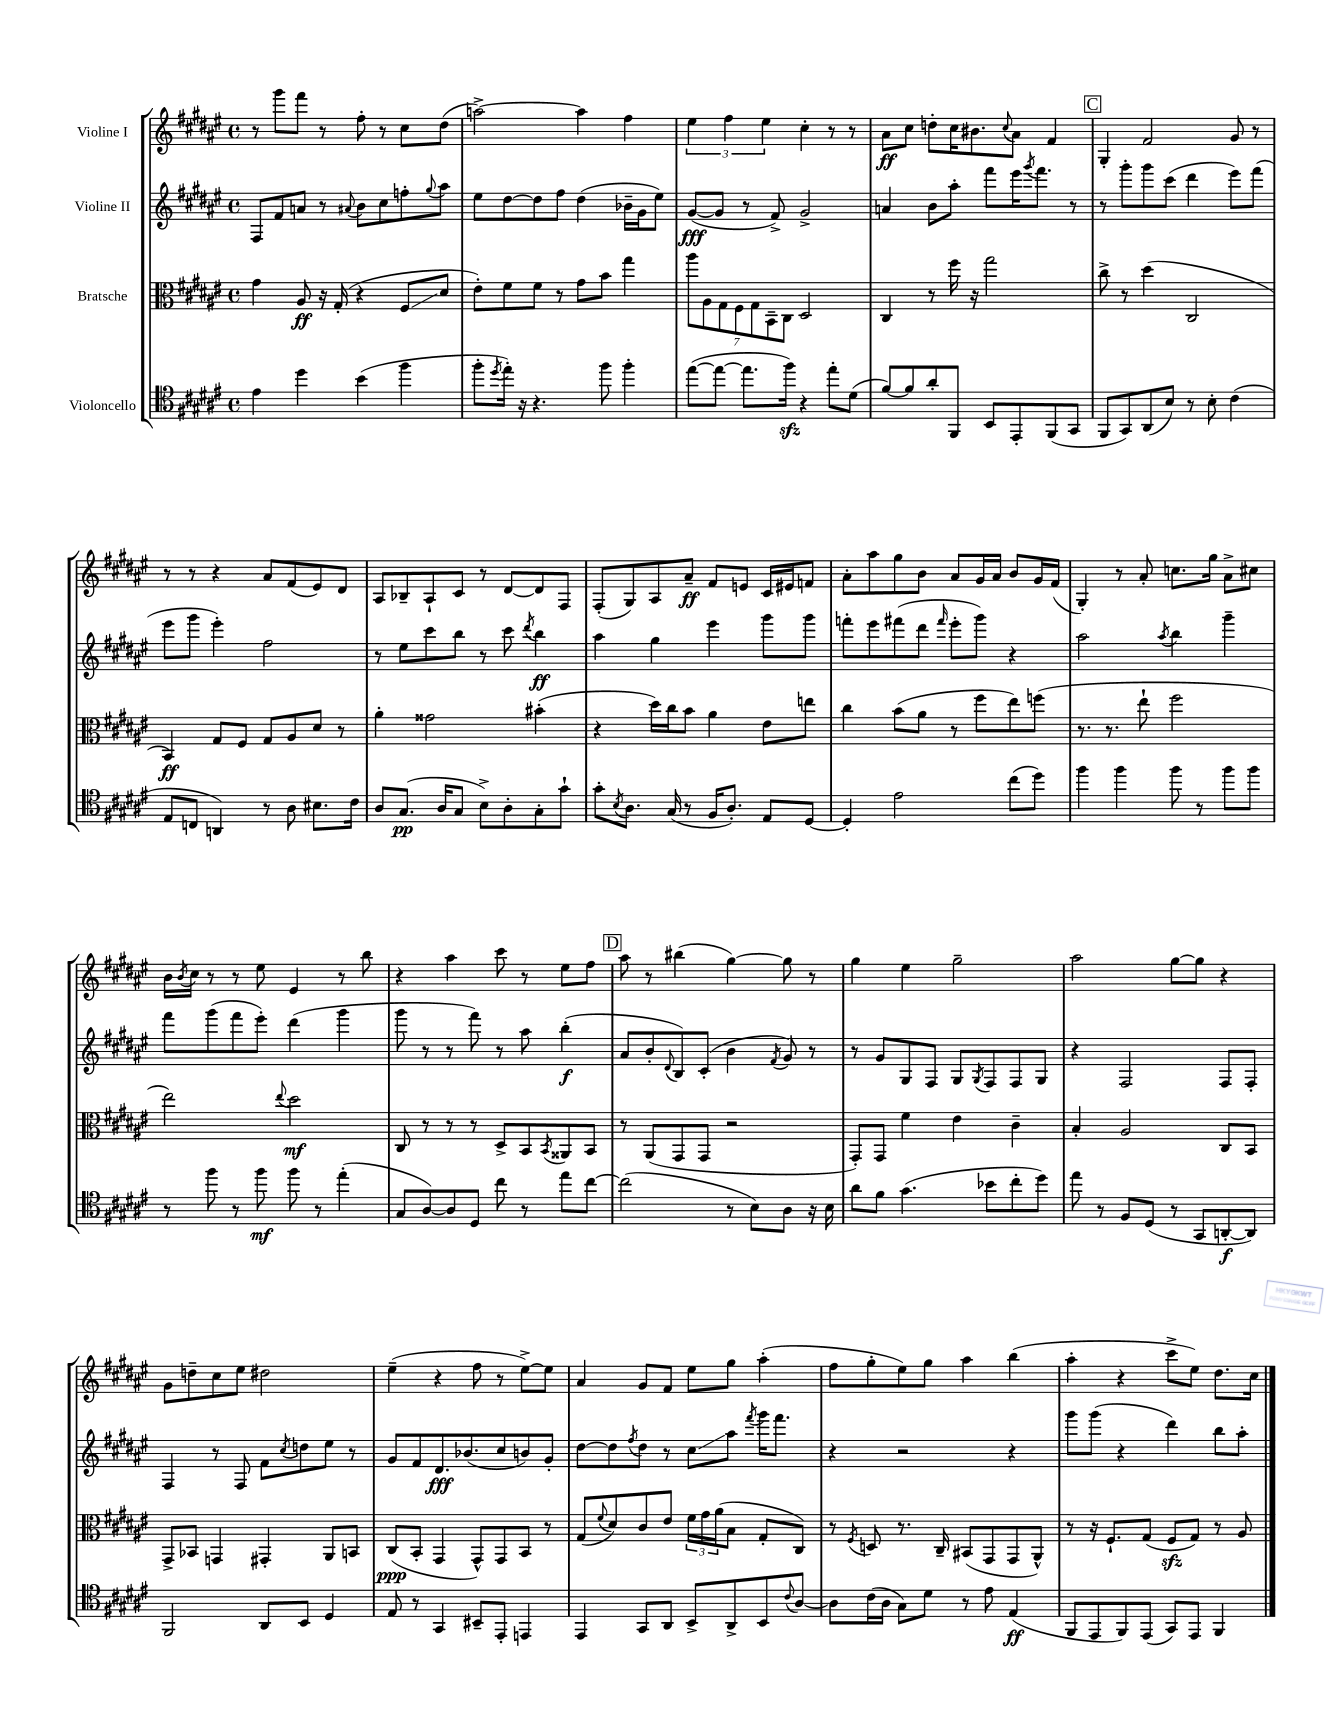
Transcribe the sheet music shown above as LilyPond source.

<<
\new StaffGroup <<
\new Staff = "s0" \with { instrumentName = "Violine I" } {
    \clef treble \key fis \major \defaultTimeSignature \time 4/4
    r8 gis'''8 fis'''8 r8 fis''8-. r8 cis''8 dis''8( |
    a''2~->) a''4 fis''4 |
    \tuplet 3/2 { eis''4 fis''4 eis''4 } cis''4-. r8 r8 |
    ais'8\ff cis''8 d''8-. cis''16 bis'8. \appoggiatura { cis''8 } ais'8 fis'4 |
    \mark \markup { \box "C" } gis4-. fis'2 gis'8 r8 |
    r8 r8 r4 ais'8 fis'8( eis'8) dis'8 |
    ais8 bes8-- ais8-! cis'8 r8 dis'8~ dis'8 fis8 |
    fis8-.( gis8) ais8 ais'8--\ff fis'8 e'8 cis'16 eis'16 f'8 |
    ais'8-. ais''8 gis''8 b'8 ais'8 gis'16 ais'16 b'8 gis'16 fis'16( |
    gis4-.) r8 ais'8-. c''8. gis''16 ais'8-> cis''8 |
    b'16 \acciaccatura { b'8 } cis''16 r8 r8 eis''8 eis'4 r8 b''8 |
    r4 ais''4 cis'''8 r8 eis''8 fis''8 |
    \mark \markup { \box "D" } ais''8 r8 bis''4( gis''4~) gis''8 r8 |
    gis''4 eis''4 gis''2-- |
    ais''2 gis''8~ gis''8 r4 |
    gis'8 d''8-- cis''8 eis''8 dis''2 |
    eis''4--( r4 fis''8 r8 eis''8~->) eis''8 |
    ais'4 gis'8 fis'8 eis''8 gis''8 ais''4-.( |
    fis''8 gis''8-. eis''8) gis''8 ais''4 b''4( |
    ais''4-. r4 cis'''8-> eis''8) dis''8. cis''16 \bar "|." |
}
\new Staff = "s1" \with { instrumentName = "Violine II" } {
    \clef treble \key fis \major \defaultTimeSignature \time 4/4
    fis8 fis'8 a'8 r8 \appoggiatura { ais'8 } b'8 cis''8 f''8-. \appoggiatura { gis''8 } ais''8 |
    eis''8 dis''8~ dis''8 fis''8 dis''4( bes'16-- gis'16 eis''8) |
    gis'8~\fff( gis'8 r8 fis'8->) gis'2-> |
    a'4 b'8 ais''8-. fis'''8 eis'''16 \acciaccatura { gis'''8 } fis'''8. r8 |
    \mark \markup { \box "C" } r8 gis'''8-. gis'''8 cis'''8( dis'''4 eis'''8) fis'''8( |
    eis'''8 gis'''8 eis'''4-.) fis''2 |
    r8 eis''8 cis'''8 b''8 r8 cis'''8 \acciaccatura { dis'''8 } b''4\ff |
    ais''4 gis''4 eis'''4 gis'''8 gis'''8 |
    f'''8-. eis'''8 fis'''8( dis'''8 \grace { fis'''16 } eis'''8-. gis'''8) r4 |
    ais''2 \acciaccatura { ais''8 } b''4 gis'''4-- |
    fis'''8 gis'''8( fis'''8 eis'''8-.) dis'''4( gis'''4 |
    gis'''8 r8 r8 fis'''8) r8 ais''8 b''4-.\f( |
    \mark \markup { \box "D" } ais'8 b'8-. \appoggiatura { dis'8 } b8) cis'8-.( b'4 \acciaccatura { fis'8 } gis'8) r8 |
    r8 gis'8 gis8 fis8 gis8 \acciaccatura { gis8 } fis8 fis8 gis8 |
    r4 fis2 fis8 fis8-. |
    fis4 r8 fis8 fis'8 \acciaccatura { cis''8 } d''8 eis''8 r8 |
    gis'8 fis'8 dis'8.\fff bes'8.( cis''8 b'8) gis'8-. |
    dis''8~ dis''8 \acciaccatura { fis''8 } dis''8 r8 cis''8\glissando ais''8 \acciaccatura { fis'''8 } gis'''16 fis'''8. |
    r4 r2 r4 |
    gis'''8 gis'''8( r4 dis'''4) b''8 ais''8-. \bar "|." |
}
\new Staff = "s2" \with { instrumentName = "Bratsche" } {
    \clef alto \key fis \major \defaultTimeSignature \time 4/4
    gis'4 ais8\ff r16 gis16-.( r4 fis8\glissando dis'8 |
    eis'8-.) fis'8 fis'8 r8 gis'8 b'8 gis''4 |
    \tuplet 7/4 { ais''8 ais8 gis8 fis8 gis8 b,8-- cis8 } dis2 |
    cis4 r8 fis''16 r16 gis''2 |
    \mark \markup { \box "C" } cis''8-> r8 dis''4( cis2 |
    b,4\ff) gis8 fis8 gis8 ais8 dis'8 r8 |
    ais'4-. gisis'2 bis'4-.( |
    r4 dis''16) cis''16 b'8 ais'4 eis'8 e''8 |
    cis''4 b'8( ais'8 r8 fis''8 eis''8) f''8( |
    r8. r8. eis''8-! fis''2 |
    eis''2) \appoggiatura { eis''8 } dis''2\mf |
    cis8 r8 r8 r8 dis8-> b,8 \acciaccatura { b,8 } aisis,8 b,8 |
    \mark \markup { \box "D" } r8 ais,8( gis,8 gis,8 r2 |
    gis,8-.) gis,8 fis'4 eis'4 cis'4-- |
    b4-. ais2 cis8 b,8 |
    gis,8-> bes,8 g,4 gis,4-. ais,8 b,8 |
    cis8\ppp( b,8-. gis,4 gis,8-^) gis,8 b,8 r8 |
    gis8( \appoggiatura { fis'8 } dis'8) cis'8 eis'8 \tuplet 3/2 { fis'16 gis'16 ais'16( } b8 gis8-. cis8) |
    r8 \acciaccatura { fis8 } d8 r8. cis16-- bis,8( gis,8 gis,8 ais,8-^) |
    r8 r16 fis8.-! gis8( fis8\sfz gis8) r8 ais8 \bar "|." |
}
\new Staff = "s3" \with { instrumentName = "Violoncello" } {
    \clef tenor \key fis \major \defaultTimeSignature \time 4/4
    eis'4 dis''4 b'4( fis''4 |
    fis''8-. \acciaccatura { dis''8 } eis''16-.) r16 r4. fis''8 fis''4-. |
    eis''8~( eis''8~ eis''8. fis''16\sfz) r4 eis''8-. dis'8( |
    fis'8~) fis'8 ais'8-. fis,8 b,8 eis,8-. fis,8( gis,8 |
    \mark \markup { \box "C" } fis,8 gis,8) ais,8( b8) r8 b8-. cis'4( |
    eis8 c8 a,4) r8 ais8 bis8. cis'16 |
    ais8 gis8.\pp( ais16 gis8 b8->) ais8-. gis8-. gis'8-! |
    gis'8-. \acciaccatura { b8 } ais8. gis16( r8 fis16 ais8.-.) eis8 dis8~ |
    dis4-. eis'2 cis''8( dis''8) |
    fis''4 fis''4 fis''8 r8 fis''8 fis''8 |
    r8 fis''8 r8 fis''8\mf fis''8 r8 eis''4-.( |
    gis8 ais8~) ais8 dis8 cis''8 r8 eis''8 cis''8~ |
    \mark \markup { \box "D" } cis''2( r8 b8) ais8 r16 b16 |
    ais'8 fis'8 gis'4.( bes'8 cis''8-. dis''8) |
    eis''8 r8 fis8 dis8( r8 gis,8 a,8~-.\f a,8) |
    fis,2 ais,8 b,8 dis4 |
    eis8 r8 gis,4 bis,8-- eis,8-. e,4 |
    eis,4 gis,8 ais,8 b,8-> ais,8-> b,8 \appoggiatura { cis'8 } ais8~ |
    ais8 cis'16( ais16 gis8) dis'8 r8 eis'8 eis4\ff( |
    fis,8 eis,8 fis,8) eis,8( gis,8) eis,8 fis,4 \bar "|." |
}
>>
>>
\layout { \context { \Score \remove "Bar_number_engraver" } }
